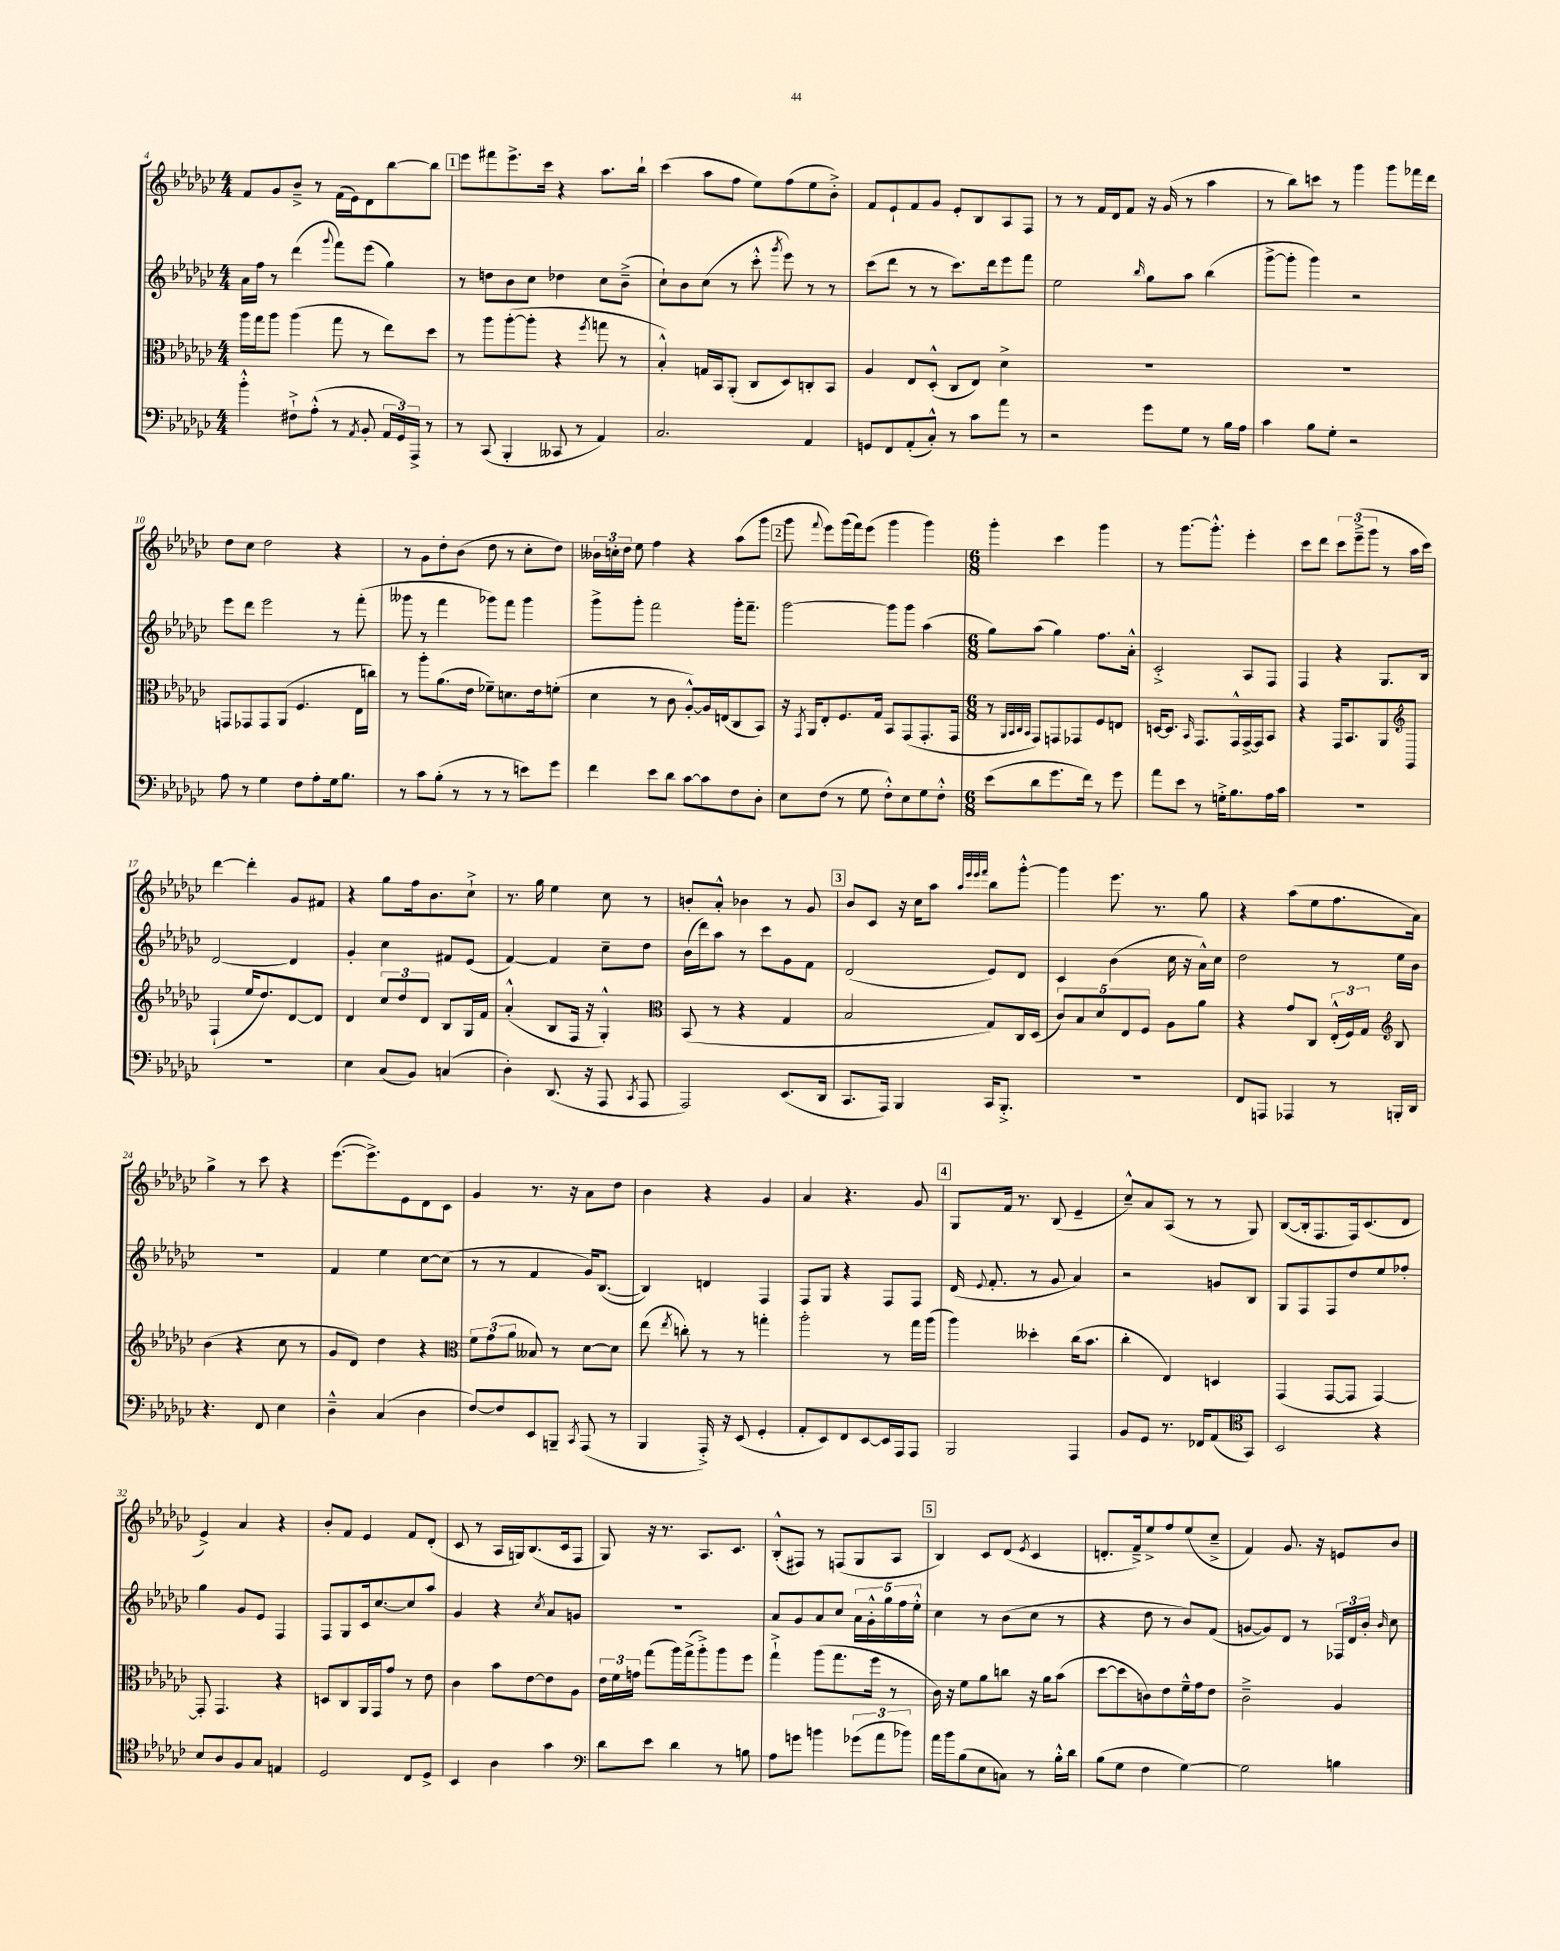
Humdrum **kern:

**kern	**kern	**kern	**kern
*staff4	*staff3	*staff2	*staff1
*clefF4	*clefC3	*clefG2	*clefG2
*k[b-e-a-d-g-c-]	*k[b-e-a-d-g-c-]	*k[b-e-a-d-g-c-]	*k[b-e-a-d-g-c-]
*M4/4	*M4/4	*M4/4	*M4/4
4b-'^^	16aa-	16a-	8f
.	16gg-	16ff	.
.	8aa-	8r	8g-
8F#`^	(4aa-	(4ddd-	8b-~^
(8A-'^^	.	.	8r
.	.	8qqggg-	.
8r	8gg-	8fff)	(16f
.	.	.	16e-)
8qAA-	.	.	.
8BB-'	8r	(8eee-	8d-
24AA-	8ee-)	4gg-)	[8bb-
24GG-)	.	.	.
24AAA-^	.	.	.
8r	8dd-	.	8bb-]
=	=	=	=
8r	8r	8r	8eee-
(8CC-	8aa-	8dd	8fff#
4BBB-'	([8aa-'	8b-	8.eee-^
.	8aa-']	8cc-	.
.	.	.	16ccc-
8CC--	4r	4dd-	4r
8r	.	.	.
.	8qff	.	.
4AA-)	8gg	8cc-	8.aa-
.	8r	(8b-~^	.
.	.	.	16bb-`
=	=	=	=
2.C-	4B-'^^)	8cc-`)	(4ccc-
.	.	8b-	.
.	16G	(8cc-	8aa-
.	16BB-	.	.
.	(8AA-'	8r	8ff
.	8C-	8ccc-'^^	8ee-)
.	.	8qggg-	.
.	8D-)	8eee-)	(8ff
4AA-	8C'	8r	8ee-
.	8BB-	8r	8b-'^)
=	=	=	=
8GG	4A-	(8ccc-	8f
8FF	.	8ddd-	8e-`
(8AA-'	8E-	8r	8f
8C-'^^)	(8D-'^^	8r	8g-
8r	8C-	8.ccc-)	8e-'
8c-	8E-)	.	8B-
.	.	16ddd-	.
8a-	4d-^	8eee-	8A-
8r	.	8fff	8F
=	=	=	=
2r	1r	2ee-	8r
.	.	.	8r
.	.	.	16f
.	.	.	16d-
.	.	.	8f
.	.	16qqbb-	.
8g-	.	8gg-	16r
.	.	.	(16g-
8G-	.	8aa-	8r
8r	.	(4bb-	4aa-
16B-	.	.	.
16A-	.	.	.
=	=	=	=
4c-	1r	[8ggg-^	8r
.	.	8ggg-']	8bb-)
8B-	.	4ggg-)	8ccc
8G-'	.	.	8r
2r	.	2r	4ggg-
.	.	.	8ggg-
.	.	.	16fff-
.	.	.	16ddd-
=	=	=	=
8A-	8GG	8eee-	8dd-
8r	8GG-	8ddd-	8cc-
4G-	8GG-	2eee-	2dd-
.	(8AA-	.	.
8F	4.F	.	.
8A-'	.	.	.
16G-	.	8r	4r
8.B-	.	.	.
.	16E-	(8fff'	.
.	16cc)	.	.
=	=	=	=
8r	8r	8ggg--	8r
8c-	8aa-'	8r	8g-
(8B-'	(8.a-	4fff	8dd-'
8r	.	.	(8b-
.	16e-	.	.
8r	8f-~)	8ggg-)	8dd-
8r	8.d	8fff	8r
8e)	.	4ggg-	8cc-'
.	16e-	.	.
8g-	(8f'	.	8dd-)
=	=	=	=
4f	4d-	8ggg-^	24b--
.	.	.	24cc'
.	.	.	24dd-
.	.	8ggg-'	8ee-
8e-	8r	2fff	4ff
8d-	8c-	.	.
[8c-	[8A-'^^)	.	4r
8c-]	16A-]	.	.
.	(16E	.	.
8F	8C-	16ggg-'	(8aa-
.	.	8.fff~	.
8D-'	8BB-)	.	8ggg-
=	=	=	=
8E-	16r	[2ggg-	8ggg-
.	8qGG-	.	.
.	16AA-	.	.
.	.	.	8qqfff
(8F	8E-'	.	8eee-)
8r	8.F	.	(16ggg-
.	.	.	16fff)
8G-	.	.	(8eee-
.	16G-	.	.
8F'^^)	8BB-	8ggg-]	4ggg-
8E-	(8GG-	8ggg-	.
8G-	8.GG-'	(4aa-	4ggg-)
8F'^^	.	.	.
.	16GG-	.	.
=	=	=	=
*M6/8	*M6/8	*M6/8	*M6/8
(8e-	8r	8gg-)	4ggg-'
.	32qqAA-	.	.
.	32qqBB-	.	.
.	32qqC-	.	.
.	32qqBB-	.	.
8d-	8GG-)	(8aa-	.
8.g-	8GG	4gg-)	4ccc-
.	8GG-	.	.
16f)	.	.	.
8r	8F	8.ff	4ggg-
8g-	8E	.	.
.	.	16a-'^^	.
=	=	=	=
8a-	[16D	2c-'^	8r
.	8.D]	.	.
8e-	.	.	[8.ggg-
.	16qqBB-	.	.
8r	8.GG-	.	.
.	.	.	8.ggg-'^^]
16G'^	.	.	.
8.B-	16GG-^^	.	.
.	[16GG-^	8A-	4eee-'
.	16GG-]	.	.
16A-	8BB-	8F	.
16c-	.	.	.
=	=	=	=
2.r	4r	4F	8ccc-
.	.	.	8ddd-
.	16GG-	4r	12ccc-
.	8.BB-	.	.
.	.	.	(12eee-~^
.	.	.	12ggg-
.	8AA-	8.G-	8r
.	8GG-	.	16aa-
.	.	16B-	16ccc-)
=	=	=	=
*	*clefG2	*	*
2.r	(4F`	[2d-	[4ddd-
.	16ee-	.	4ddd-']
.	8.dd-)	.	.
.	[8d-	4d-]	8g-
.	8d-]	.	8f#
=	=	=	=
4E-	4d-	4g-'	4r
(8C-	12cc-	4cc-	8gg-
.	12dd-	.	.
8BB-)	.	.	16ff
.	12d-	.	.
.	.	.	8.b-
(4C	8B-	8f#	.
.	16G-	(8e-	8cc-`^
.	16f	.	.
=	=	=	=
4D-')	(4a-'^^	[4f)	8.r
.	.	.	16gg-
(8.DD-	8B-	4f]	4ee-
.	16F	.	.
16r	16r	.	.
8AAA-	4G-'^^)	8cc-~	8cc-
8qCC-	.	.	.
8AAA-	.	8dd-	8r
=	=	=	=
*	*clefC3	*	*
2AAA-)	(8BB-	(16b-	8b'
.	.	16ddd-)	.
.	8r	8aa-	8a-'^^
.	4r	8r	4b-
.	.	8ccc-	.
(8.EE-	4G-	8g-	8r
.	.	8f	8g-
16DD-	.	.	.
=	=	=	=
8.CC-	2B-	(2d-	8b-
.	.	.	8c-
16AAA-)	.	.	.
4BBB-	.	.	16r
.	.	.	16cc-
.	.	.	8aa-
.	.	.	32qqaa-
.	.	.	32qqeee-
.	.	.	32qqeee-
.	.	.	32qqfff
16CC-	8G-)	8e-)	8bb-
8.BBB-'^	.	.	.
.	16C-	8d-	[8ggg-'^^
.	(16D-	.	.
=	=	=	=
2.r	10c-)	4c-	4ggg-]
.	10B-	.	.
.	10d-	.	.
.	.	(4b-	8.eee-
.	10E-	.	.
.	10F	.	.
.	.	.	8.r
.	8A-	16cc-	.
.	.	16r	.
.	8a-	16a-^^)	8gg-
.	.	16cc-	.
=	=	=	=
8FF	4r	2dd-	4r
8AAA	.	.	.
4AAA-	8g-	.	(8aa-
.	8C-	.	8ee-
8r	(24E-'^^	8r	8.ff
.	24F)	.	.
.	24G-	.	.
16BBB'	8B-	16ee-	.
16DD-	.	16b-	16a-)
=	=	=	=
*	*clefG2	*	*
4.r	(4b-	2.r	4gg-^
.	4r	.	8r
8FF	.	.	8ccc-
4E-	8cc-	.	4r
.	8r	.	.
=	=	=	=
4D-~^^	8g-	4f	([8.eee-
.	8d-)	.	.
.	.	.	8.eee-^])
(4C-	4dd-	4ee-	.
.	.	.	8e-
4D-	4r	[8cc-	8d-
.	.	(8cc-]	8c-
=	=	=	=
*	*clefC3	*	*
[8F)	12f	8r	4g-
.	(12g-	.	.
8F]	.	8r	.
.	12a-	.	.
8EE-	8B--)	4f	8.r
8BBB~	8r	.	.
.	.	.	16r
8qCC-	.	.	.
(8AAA-	[8d-	16g-)	8a-
.	.	([8.B-	.
8r	8d-]	.	8dd-
=	=	=	=
4BBB-	(8ee-	4B-])	4b-
.	8qee-	.	.
.	8cc')	.	.
16AAA-'^)	8r	4d	4r
16r	.	.	.
(8EE-	8r	.	.
4GG-'	4gg'	4F	4g-
=	=	=	=
8AA-'	2aa-'	8F	4a-
8EE-)	.	8G-	.
8FF	.	4r	4.r
[8EE-	.	.	.
16EE-]	8r	8F	.
16AAA-	.	.	.
8AAA-	16gg-	8F	8g-
.	(16aa-	.	.
=	=	=	=
2BBB-	4aa-)	(16d-	8G-
.	.	8qqe-	.
.	.	8.f'	.
.	.	.	16f
.	.	.	8.r
.	4dd--'	8r	.
.	.	8g-	(8B-
4AAA-	(16cc-	4a-)	4e-~
.	8.b-	.	.
=	=	=	=
8BB-	4cc-'	2r	8cc-~^^)
8GG-	.	.	8a-
8.r	4E-)	.	(8A-
.	.	.	8r
16FF-	.	.	.
(8AA-	4D	8g	8r
8GG-)	.	8B-	8G-)
=	=	=	=
*clefC4	*	*	*
2BB-	(4GG-	8G-	([8B-
.	.	8F	16B-']
.	.	.	8.F
.	[8GG-	8F	.
.	8GG-]	8dd-	16F)
.	.	.	(8.c-
4r	[4GG-)	8ee-	.
.	.	8ff-'	8d-
=	=	=	=
8B-	8GG-']	4gg-	4e-^)
8A-	4.GG-	.	.
8F	.	8g-	4a-
8G-	.	8e-	.
4E	4r	4F	4r
=	=	=	=
2D-	8D	8F	8b-'
.	8C-	8G-	8f
.	16AA-	16c-	4e-
.	16GG-	[8.cc-	.
.	8g-	.	.
8C-	8r	8cc-]	8f
8D-^	8e-	8aa-	(8d-'
=	=	=	=
4BB-	4c-	4g-	8c-
.	.	.	8r
4A-	8b-	4r	16A-
.	.	.	16G)
.	[8e-	.	(8.B-
.	.	8qcc-	.
4g-	8e-]	8a-	.
.	.	.	16c-
.	8A-	8g	8F
=	=	=	=
*clefF4	*	*	*
8d-	24e-	2.r	8G-)
.	24f	.	.
.	24g	.	.
8e-	(8gg-	.	16r
.	.	.	8.r
4d-	16aa-)	.	.
.	(16gg-^	.	.
.	8aa-'^)	.	8.A-
8r	8aa-	.	.
.	.	.	8.c-
8B	8ff	.	.
=	=	=	=
8A-	4gg-`^	8a-	(8B-'^^
8g	.	8g-	8F#)
4b	(8aa-	8a-	8r
.	8.gg-	8cc-	(8F
(12g-	.	20a-	8G-
.	.	20g-'^^	.
.	16ff	.	.
12a-	.	.	.
.	.	20gg-	.
.	8r	.	8A-
.	.	20ff	.
12b-)	.	.	.
.	.	20ee-'^^	.
=	=	=	=
16a-	16c-)	4cc-	4B-)
16b-	16r	.	.
(8B-	8f	.	.
8E-	8a-	8r	8c-
8C)	8cc	(8b-	(8d-
.	.	.	8qe-
8r	16r	8cc-	4c-
.	16a-	.	.
16B-'^^	(8b-	8r	.
16d-	.	.	.
=	=	=	=
(8B-	[8dd-	4r	8.d'
8G-	8dd-]	.	.
.	.	.	16f~^)
4F	8c)	8dd-	8ee-^
.	8e-	8r	8ff
[4G-)	16f~^^	8b-)	(8ee-
.	16g-	.	.
.	8e-	(8f	8cc-~^
=	=	=	=
2G-]	2c-~^	[8g	4f)
.	.	8g])	.
.	.	8d-	8.g-
.	.	8r	.
.	.	.	16r
4B	4A-	24F-	8e
.	.	24d-	.
.	.	24b-'	.
.	.	16qqb-	.
.	.	8cc-	8b-
==	==	==	==
*-	*-	*-	*-
